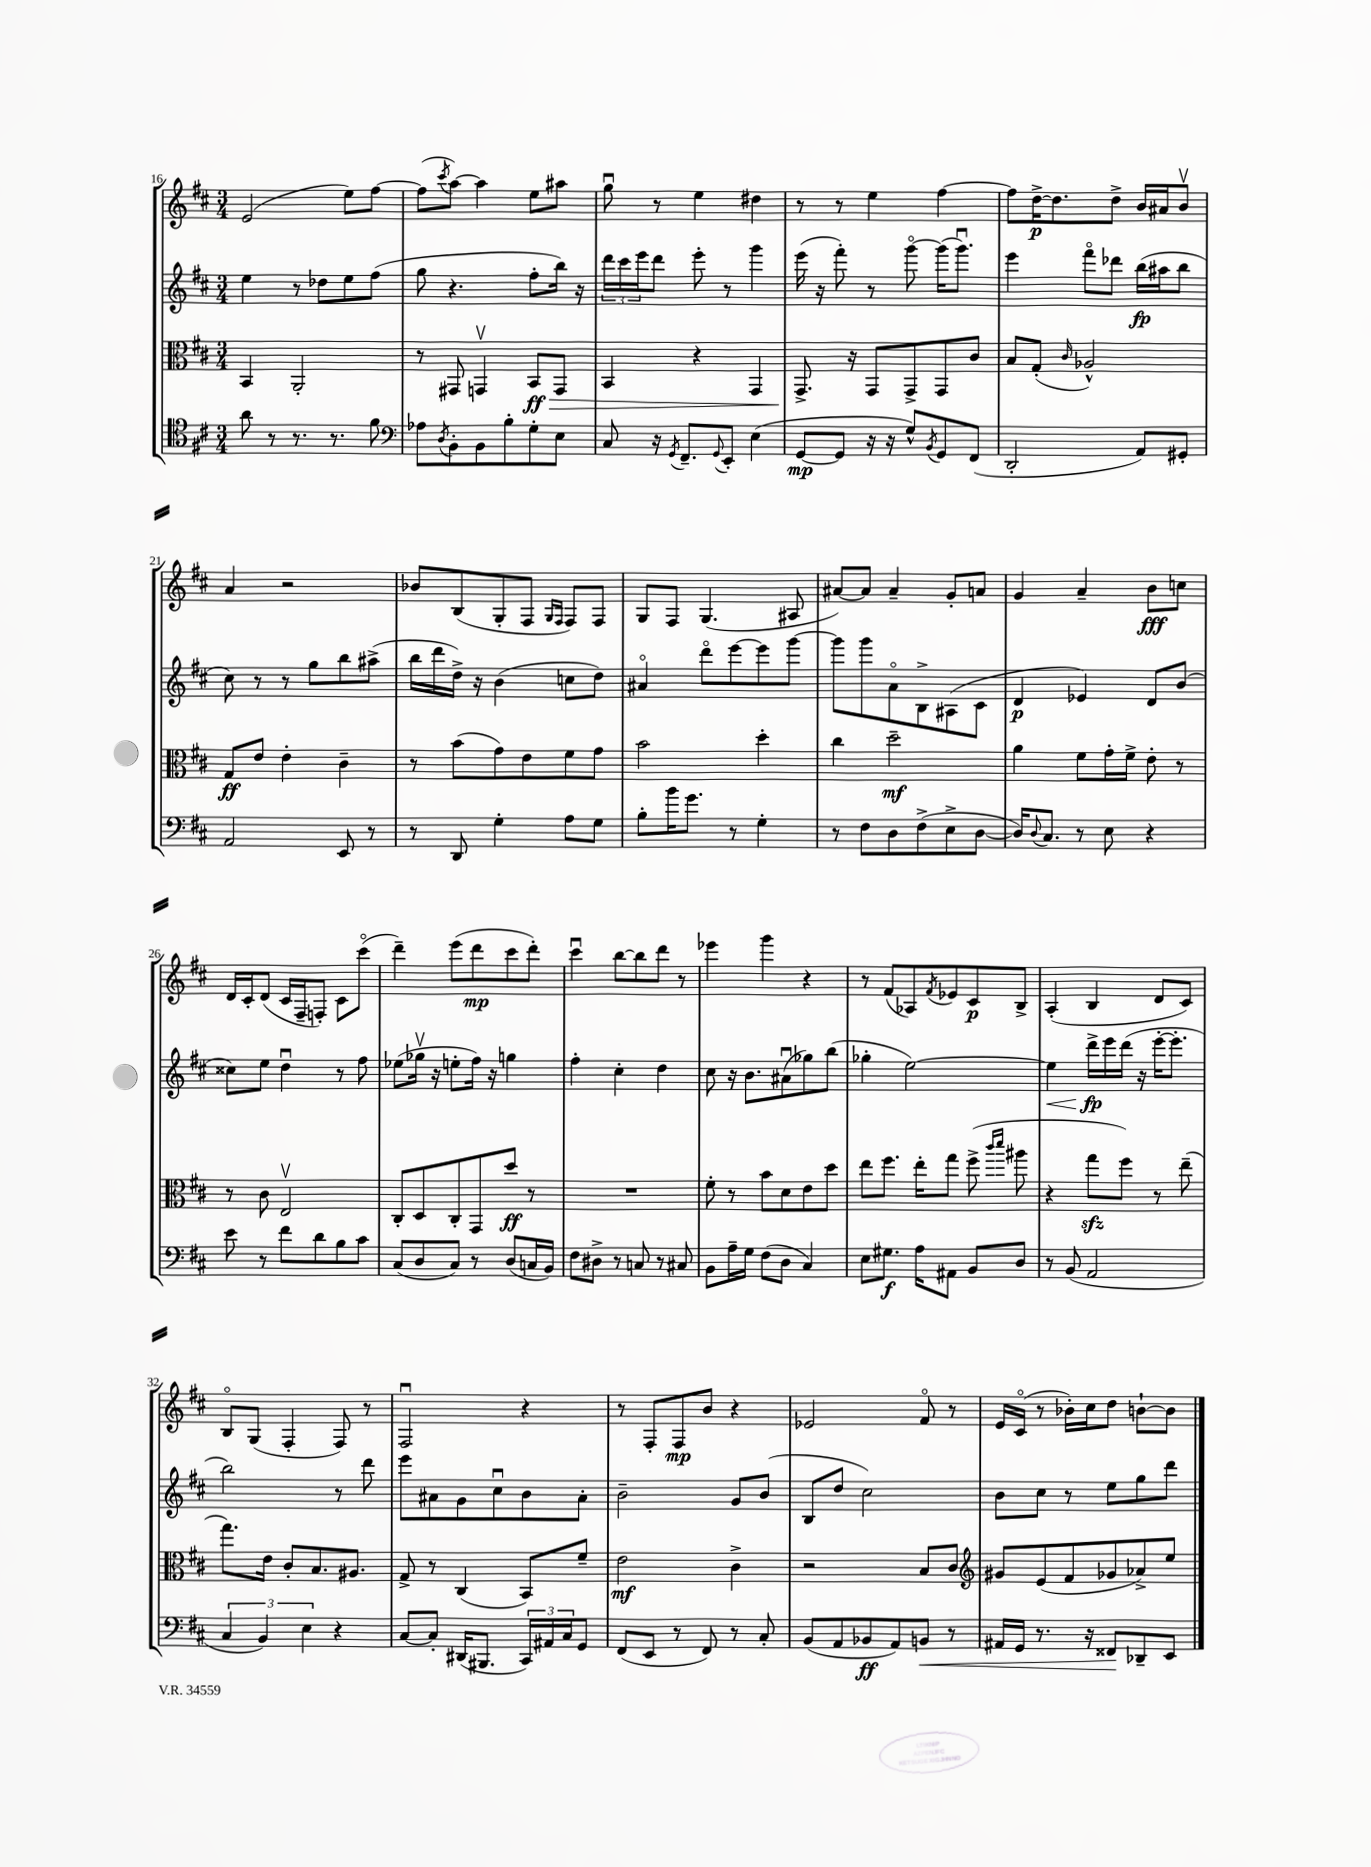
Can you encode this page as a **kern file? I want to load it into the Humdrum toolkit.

**kern	**dynam	**kern	**dynam	**kern	**dynam	**kern	**dynam
*part4	*part4	*part3	*part3	*part2	*part2	*part1	*part1
*staff4	*staff4	*staff3	*staff3	*staff2	*staff2	*staff1	*staff1
*clefC4	*	*clefC3	*	*clefG2	*	*clefG2	*
*k[f#c#]	*	*k[f#c#]	*	*k[f#c#]	*	*k[f#c#]	*
*M3/4	*	*M3/4	*	*M3/4	*	*M3/4	*
=16	=16	=16	=16	=16	=16	=16	=16
8a\	.	4BB/	.	4ee\	.	(2e/	.
8r	.	.	.	.	.	.	.
8.r	.	2AA'/	.	8r	.	.	.
.	.	.	.	8dd-X\L	.	.	.
8.r	.	.	.	.	.	.	.
.	.	.	.	8ee\	.	8ee\L)	.
8f#\	.	.	.	(8ff#\J	.	[8ff#\J	.
=17	=17	=17	=17	=17	=17	=17	=17
*clefF4	*	*	*	*	*	*	*
8A-X\L	.	8r	.	8gg\	.	(8ff#\L]	.
8qD/	.	.	.	.	.	8qccc#/	.
8BB'\	.	8GG#X/	.	4.r	.	[8aa\J)	.
8BB\	.	4GGnv/	.	.	.	4aa\]	.
8B'\	.	.	.	.	.	.	.
!	!	!	!LO:HP:b	!	!	!	!
8G'\	.	8BB/L	> ff	8ff#'\L	.	8ee\L	.
8E\J	.	8GG/J	.	16bb\Jk)	.	8aa#X\J	.
.	.	.	.	16r	.	.	.
=18	=18	=18	=18	=18	=18	=18	=18
8C#/	.	4BB/	.	24ddd\LL	.	8ggu\	.
.	.	.	.	24ccc#\	.	.	.
.	.	.	.	24eee\J	.	.	.
16r	.	.	.	8ddd\J	.	8r	.
8qGG/	.	.	.	.	.	.	.
8.FF#~/L	.	.	.	.	.	.	.
.	.	4r	.	8eee'\	.	4ee\	.
8qqGG/	.	.	.	.	.	.	.
8EE'/J	.	.	.	8r	.	.	.
(4E\	.	4GG/	.	4ggg\	.	4dd#X\	.
=19	=19	=19	=19	=19	=19	=19	=19
[8GG/L	mp	8.GG^/	.	(16eee\	.	8r	.
.	.	.	.	16r	.	.	.
8GG/J]	.	.	.	8fff#'\)	.	8r	.
.	.	16r	]	.	.	.	.
16r	.	8GG/L	.	8r	.	4ee\	.
16r	.	.	.	.	.	.	.
8G^^/L)	.	8GG^/	.	[8ggg\	.	.	.
8qBB/	.	.	.	.	.	.	.
8GG/	.	8GG/	.	(16ggg\KL]	.	[4ff#\	.
.	.	.	.	8.gggu\J)	.	.	.
(8FF#/J	.	8c#/J	.	.	.	.	.
=20	=20	=20	=20	=20	=20	=20	=20
2DD'/	.	8B/L	.	4eee\	.	8ff#\L]	.
.	.	(8G'/J	.	.	.	[16dd^\K	p
.	.	.	.	.	.	8.dd\]	.
.	.	16qqc#/	.	.	.	.	.
.	.	2A-X^^/)	.	8fff#\L	.	.	.
.	.	.	.	8ddd-X\J	.	8dd^\J	.
8AA/L)	.	.	.	(16bb\LL	fp	16b/LL	.
.	.	.	.	16aa#X\J	.	16a#X/J	.
8GG#X'/J	.	.	.	8bb\J	.	8bv/J	.
!!LO:LB:g=z
=21	=21	=21	=21	=21	=21	=21	=21
2AA/	.	8G/L	ff	8cc#\)	.	4a/	.
.	.	8e/J	.	8r	.	.	.
.	.	4e'\	.	8r	.	2r	.
.	.	.	.	8gg\L	.	.	.
8EE/	.	4c#~\	.	8bb\	.	.	.
8r	.	.	.	(8aa#X^\J	.	.	.
=22	=22	=22	=22	=22	=22	=22	=22
8r	.	8r	.	16bb\LL	.	8b-X/L	.
.	.	.	.	16ddd\	.	.	.
8DD/	.	(8b\L	.	16dd^\JJ)	.	(8B/	.
.	.	.	.	16r	.	.	.
4G'\	.	8g\)	.	(4b\	.	8G'/	.
.	.	8e\	.	.	.	8F#/J	.
.	.	.	.	.	.	16qqG/LL	.
.	.	.	.	.	.	16qqF#/JJ	.
8A\L	.	8f#\	.	8ccn\L	.	8F#/L)	.
8G\J	.	8g\J	.	8dd\J)	.	8F#/J	.
=23	=23	=23	=23	=23	=23	=23	=23
8B'\L	.	2b\	.	4a#X/	.	8G/L	.
16b\K	.	.	.	.	.	8F#/J	.
8.g\J	.	.	.	.	.	.	.
.	.	.	.	8ddd\L	.	(4.G/	.
8r	.	.	.	[8eee\	.	.	.
4G'\	.	4dd'\	.	8eee\]	.	.	.
.	.	.	.	[8ggg\J	.	8A#X/	.
=24	=24	=24	=24	=24	=24	=24	=24
8r	.	4cc#\	.	8ggg\L]	.	[8a#X/L)	.
8F#\L	.	.	.	8ggg\	.	8a#/J]	.
8D\	.	2dd~\	mf	8a\	.	4a#~/	.
(8F#^\	.	.	.	8B^\	.	.	.
8E^\	.	.	.	(8A#X\	.	8g'/L	.
[8D\J	.	.	.	8c#\J	.	8an/J	.
=25	=25	=25	=25	=25	=25	=25	=25
16D/KL])	.	4a\	.	4d/	p	4g/	.
8qqD/	.	.	.	.	.	.	.
8.C#/J	.	.	.	.	.	.	.
8r	.	8f#\L	.	4e-X/)	.	4a~/	.
8E\	.	16g'\L	.	.	.	.	.
.	.	16f#^\JJ	.	.	.	.	.
4r	.	8e'\	.	8d/L	.	8b\L	fff
.	.	8r	.	(8b/J	.	8ccn\J	.
!!LO:LB:g=z
=26	=26	=26	=26	=26	=26	=26	=26
8e\	.	8r	.	8cc##X\L)	.	16d/LL	.
.	.	.	.	.	.	16c#'/J	.
8r	.	8c#\	.	8ee\J	.	(8d/J	.
8f#\L	.	2Ev/	.	4ddu\	.	16c#/LL	.
.	.	.	.	.	.	16F#~/J	.
8d\	.	.	.	.	.	8Fn'/J)	.
8B\	.	.	.	8r	.	8c#\L	.
8c#\J	.	.	.	8ff#\	.	(8ccc#\J	.
=27	=27	=27	=27	=27	=27	=27	=27
(8C#/L	.	8C#'/L	.	(8ee-X\L	.	4ddd~\)	.
8D/	.	8D/	.	16gg-Xv\Jk	.	.	.
.	.	.	.	16r	.	.	.
8C#/J)	.	8C#'/	.	8een'\L	.	(8eee\L	.
8r	.	8GG/	.	16ff#\Jk)	.	8ddd\	mp
.	.	.	.	16r	.	.	.
(8D/L	.	8dd/J	ff	4ggn\	.	8ccc#\	.
16Cn/L	.	8r	.	.	.	8ddd'\J)	.
16BB/JJ)	.	.	.	.	.	.	.
=28	=28	=28	=28	=28	=28	=28	=28
8F#\L	.	2.r	.	4ff#'\	.	4ccc#u\	.
8D#X^\J	.	.	.	.	.	.	.
8r	.	.	.	4cc#'\	.	[8bb\L	.
8Cn/	.	.	.	.	.	8bb\]	.
8r	.	.	.	4dd\	.	8ddd\J	.
8C#X/	.	.	.	.	.	8r	.
=29	=29	=29	=29	=29	=29	=29	=29
8BB\L	.	8f#'\	.	8cc#\	.	4eee-X\	.
16A~\L	.	8r	.	16r	.	.	.
16G\JJ	.	.	.	8.b\L	.	.	.
(8F#\L	.	8b\L	.	.	.	4ggg\	.
8D\J	.	8d\	.	(8a#Xu\	.	.	.
4C#/)	.	8e\	.	8gg-X\)	.	4r	.
.	.	8dd\J	.	(8bb\J	.	.	.
=30	=30	=30	=30	=30	=30	=30	=30
8E\L	.	8ee\L	.	4gg-X'\	.	8r	.
8.G#X\J	f	8.ff#\J	.	.	.	(8f#/L	.
.	.	.	.	[2ee\)	.	8A-X/)	.
16A\KL	.	16ee'\KL	.	.	.	.	.
.	.	.	.	.	.	8qf#/	.
8AA#X\J	.	8gg\J	.	.	.	8e-X/	.
8BB/L	.	(8ff#^\	.	.	.	8c#/	p
.	.	16qqccc#/LL	.	.	.	.	.
.	.	16qqddd/JJ	.	.	.	.	.
8D/J	.	8aa#X\	.	.	.	8B^/J	.
=31	=31	=31	=31	=31	=31	=31	=31
!	!	!	!	!	!LO:HP:b	!	!
8r	.	4r	.	4ee\]	<	(4A'/	.
(8BB/	.	.	.	.	.	.	.
2AA/	.	8ggzz\L	.	16ddd^\LL	fp	4B/	.
.	.	.	.	16eee\	[	.	.
.	.	8ff#\J)	.	(16ddd\JJ	.	.	.
.	.	.	.	16r	.	.	.
.	.	8r	.	[16eee'\KL	.	8d/L	.
.	.	.	.	8.eee'\J]	.	.	.
.	.	(8ee~\	.	.	.	8c#/J)	.
!!LO:LB:g=z
=32	=32	=32	=32	=32	=32	=32	=32
6C#/	.	8.gg\L)	.	2bb\)	.	8B/L	.
.	.	.	.	.	.	(8G/J	.
6BB/)	.	.	.	.	.	.	.
.	.	16e\Jk	.	.	.	.	.
.	.	8c#'/L	.	.	.	4F#'/	.
6E\	.	.	.	.	.	.	.
.	.	8.B/	.	.	.	.	.
4r	.	.	.	8r	.	8F#/)	.
.	.	8.A#X/J	.	.	.	.	.
.	.	.	.	8ddd\	.	8r	.
=33	=33	=33	=33	=33	=33	=33	=33
[8C#/L	.	8G^/	.	8eee\L	.	2F#u/	.
8C#'/J]	.	8r	.	8a#X\	.	.	.
(16DD#X/KL	.	(4C#/	.	8g\	.	.	.
8.BBB#X/J	.	.	.	.	.	.	.
.	.	.	.	8cc#u\	.	.	.
24CC#/LL)	.	8BB/L)	.	8b\	.	4r	.
24AA#X/	.	.	.	.	.	.	.
24C#/J	.	.	.	.	.	.	.
8GG/J	.	8f#~/J	.	8a#'\J	.	.	.
=34	=34	=34	=34	=34	=34	=34	=34
(8FF#/L	.	2e\	mf	2b~\	.	8r	.
8EE/J	.	.	.	.	.	8F#'/L	.
8r	.	.	.	.	.	8F#/	mp
8FF#/)	.	.	.	.	.	8b/J	.
8r	.	4c#^\	.	8g/L	.	4r	.
8C#'/	.	.	.	(8b/J	.	.	.
=35	=35	=35	=35	=35	=35	=35	=35
(8BB/L	.	2r	.	8B/L	.	2e-X/	.
8AA/	.	.	.	8dd/J	.	.	.
8BB-X/	ff	.	.	2cc#\)	.	.	.
8AA/)	.	.	.	.	.	.	.
!	!LO:HP:b	!	!	!	!	!	!
8BBn/J	<	8B/L	.	.	.	8f#/	.
8r	.	8c#/J	.	.	.	8r	.
=36	=36	=36	=36	=36	=36	=36	=36
*	*	*clefG2	*	*	*	*	*
16AA#X/LL	.	8g#X/L	.	8b\L	.	16e/LL	.
16GG/JJ	.	.	.	.	.	(16c#/JJ	.
8.r	.	(8e/	.	8cc#\J	.	8r	.
.	.	8f#/	.	8r	.	16b-X'\LL)	.
16r	.	.	.	.	.	16cc#\J	.
8FF##X/L	.	8g-X/	.	8ee\L	.	8dd\J	.
8DD-X~/	[	8a-X^/)	.	8gg\	.	[8bn`\L	.
8EE/J	.	8ee/J	.	8ddd\J	.	8b\J]	.
==	==	==	==	==	==	==	==
*-	*-	*-	*-	*-	*-	*-	*-
